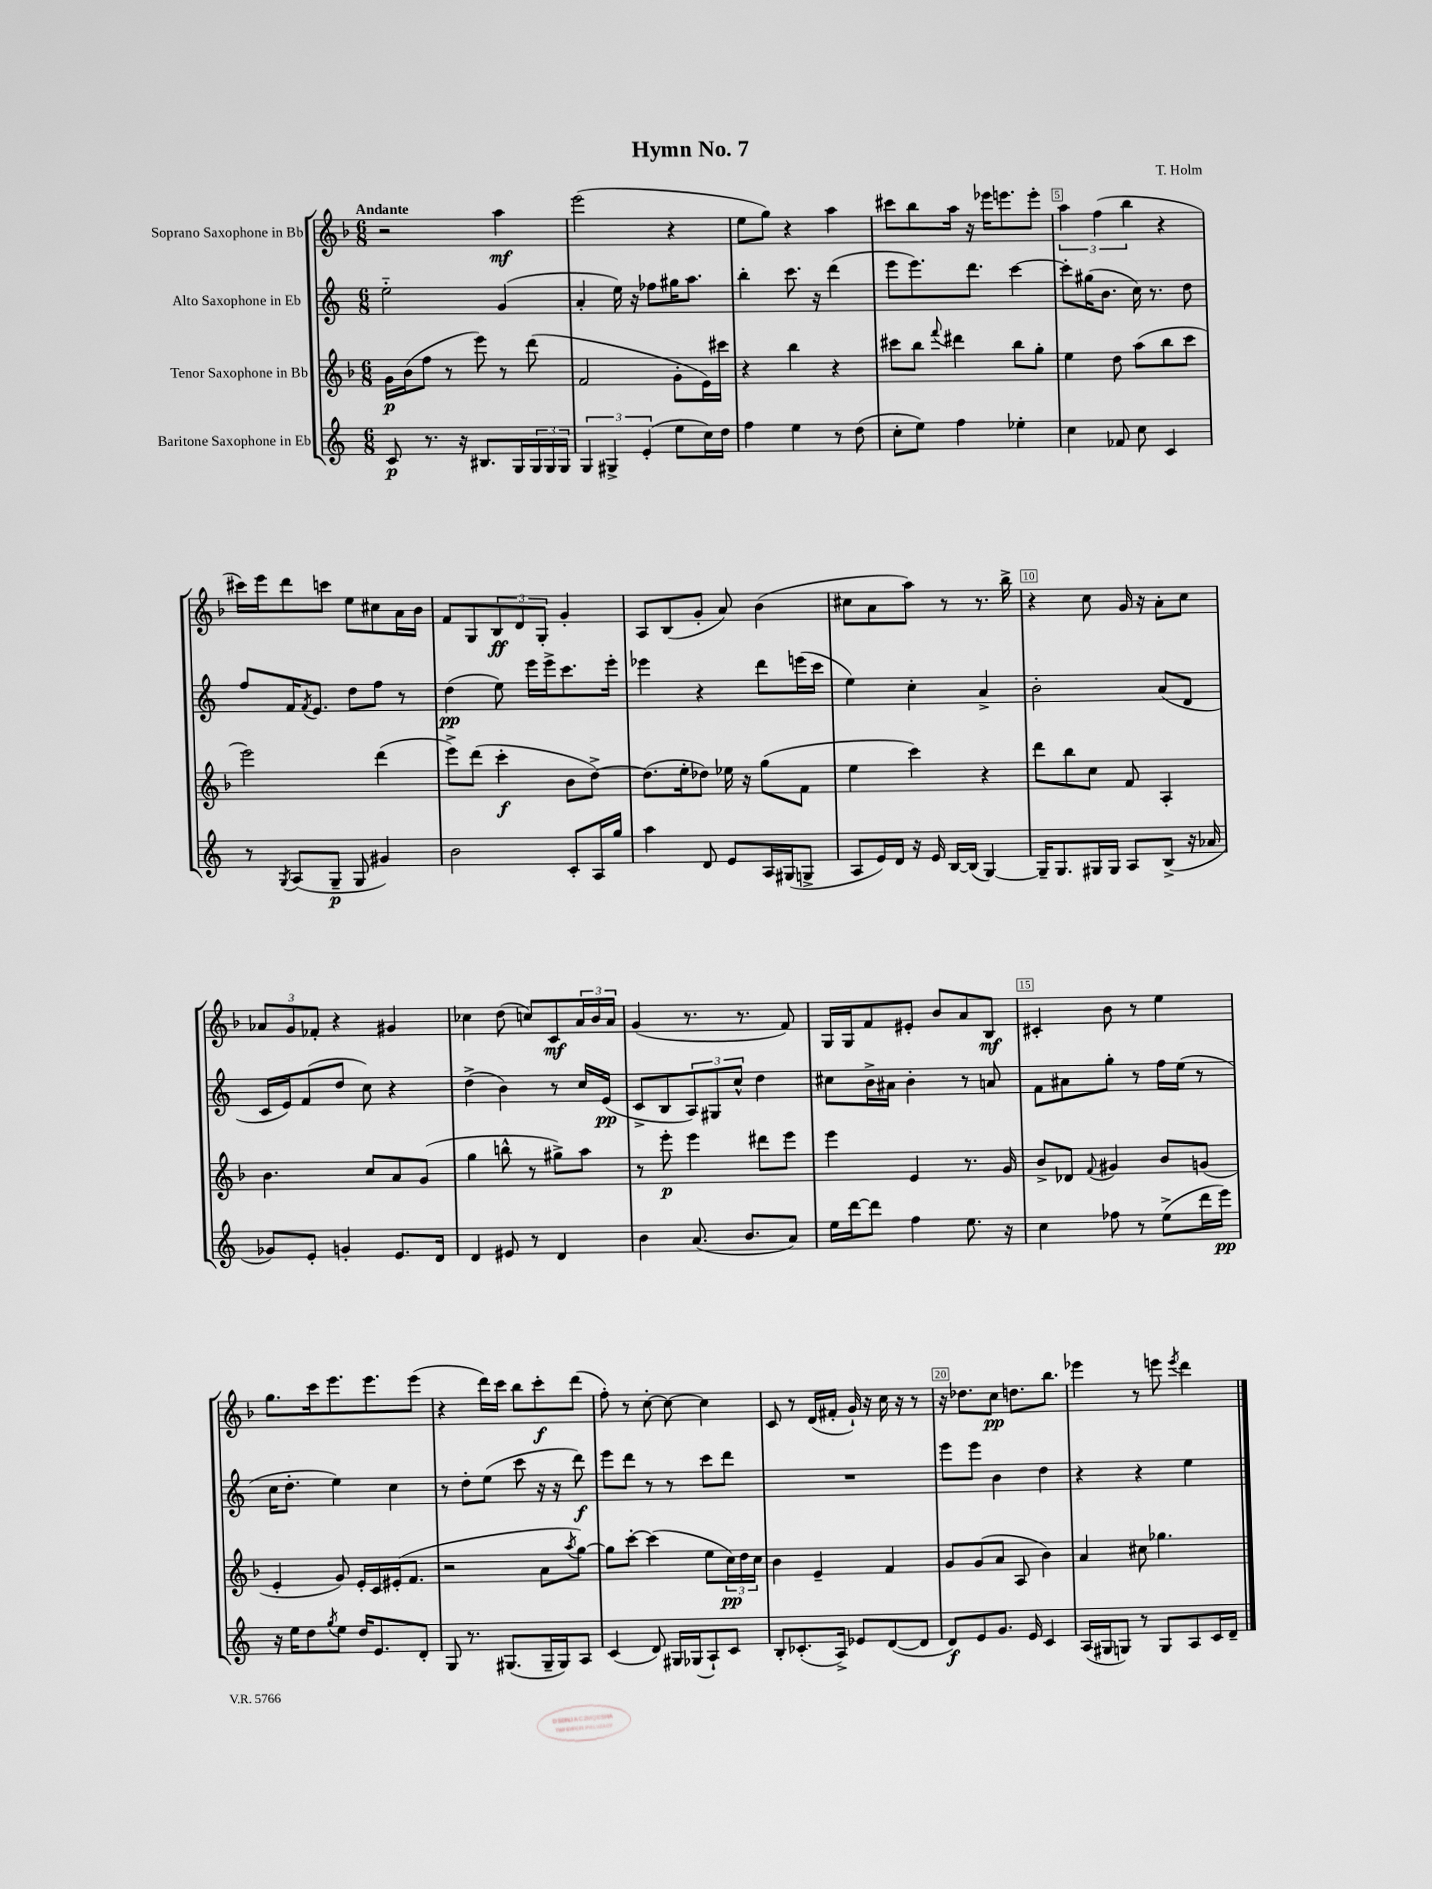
\header { title = "Hymn No. 7" composer = "T. Holm" }
<<
\new StaffGroup <<
\new Staff = "s0" \with { instrumentName = "Soprano Saxophone in Bb" } {
    \clef treble \key f \major \numericTimeSignature \time 6/8 \tempo "Andante"
    r2 a''4\mf |
    e'''2( r4 |
    e''8 g''8) r4 a''4 |
    cis'''8 bes''8 a''16 r16 ees'''16 e'''8. e'''8-. |
    \tuplet 3/2 { a''4 f''4( bes''4 } r4 |
    cis'''16) e'''16 d'''8 c'''8 e''8 cis''8 a'16 bes'16 |
    f'8 g8 \tuplet 3/2 { bes8\ff d'8 g8-. } g'4-. |
    a8 bes8( g'8-. a'8) bes'4( |
    cis''8 a'8 a''8) r8 r8. bes''16-> |
    r4 c''8 g'16 r16 a'8-. c''8 |
    \tuplet 3/2 { aes'8 g'8 fes'8-. } r4 gis'4 |
    ces''4 d''8( c''8) c'8\mf \tuplet 3/2 { a'16 bes'16 a'16 } |
    g'4( r8. r8. f'8) |
    g16 g16 f'8 eis'8-. bes'8 a'8 bes8\mf |
    cis'4-. bes'8 r8 e''4 |
    g''8. c'''16 e'''8. e'''8. e'''8( |
    r4 d'''16) c'''16 bes''8 c'''8-.\f d'''8( |
    f''8-.) r8 c''8~-. c''8~ c''4 |
    c'8 r8 d'16( fis'16-. g'16-!) r16 c''16 r16 r8 |
    r16 des''8. c''8\pp d''8. bes''8. |
    ees'''4 r8 e'''8 \acciaccatura { e'''8 } d'''4 \bar "|." |
}
\new Staff = "s1" \with { instrumentName = "Alto Saxophone in Eb" } {
    \clef treble \key c \major \numericTimeSignature \time 6/8
    e''2-_ g'4( |
    a'4-. e''16) r16 fes''8 gis''16 a''8. |
    b''4-. c'''8. r16 d'''4( |
    e'''8 e'''8.) d'''8. c'''4~ |
    c'''8-. gis''16( b'8. c''16) r8. d''8 |
    f''8 f'16 \acciaccatura { f'8 } e'8. d''8 f''8 r8 |
    d''4\pp( e''8) e'''16 e'''16-> c'''8. e'''16-. |
    ees'''4 r4 d'''8 e'''16( c'''16 |
    e''4) c''4-. a'4-> |
    b'2-. a'8( d'8 |
    c'16 e'16) f'8( d''8 c''8) r4 |
    d''4->( b'4) r8 c''16 e'16\pp( |
    c'8-> b8 \tuplet 3/2 { a8) gis8 c''8-^ } d''4 |
    cis''8 b'16-> ais'16 b'4-. r8 a'8 |
    f'8 ais'8 g''8-. r8 f''16 e''16( r8 |
    c''16 d''8.-. e''4) c''4 |
    r8 d''8-. e''8( c'''8 r16 r16 d'''8\f) |
    e'''8 d'''8 r8 r8 c'''8 d'''8 |
    R2. |
    e'''8 e'''8 b'4 d''4 |
    r4 r4 e''4 \bar "|." |
}
\new Staff = "s2" \with { instrumentName = "Tenor Saxophone in Bb" } {
    \clef treble \key f \major \numericTimeSignature \time 6/8
    g'16\p bes'16( f''8 r8 e'''8) r8 d'''8( |
    f'2 g'8-. e'16) cis'''16 |
    r4 bes''4 r4 |
    cis'''8 bes''8 \appoggiatura { f'''8 } dis'''4 bes''8 g''8-. |
    e''4 d''8 a''8( bes''8 c'''8 |
    e'''2) d'''4( |
    e'''8->) d'''8( c'''4-.\f bes'8 d''8~->) |
    d''8.( e''16-. des''8) ees''16 r16 g''8( f'8 |
    e''4 c'''4) r4 |
    d'''8 bes''8 c''8 f'8 a4-. |
    bes'4. c''8 a'8 g'8( |
    g''4 b''8-^ r8 gis''8->) a''8 |
    r8 e'''8-.\p e'''4 dis'''8 e'''8 |
    e'''4 e'4 r8. g'16 |
    bes'8-> des'8 \appoggiatura { f'8 } gis'4 bes'8 g'8( |
    e'4-. g'8) e'16-. c'16 eis'16-.( f'8. |
    r2 a'8 \acciaccatura { a''8 } g''8~) |
    g''8 c'''8~-. c'''4( e''8 \tuplet 3/2 { c''16\pp) d''16 c''16 } |
    bes'4 e'4-- f'4 |
    g'8 g'8( a'8 a8 bes'4) |
    a'4 cis''8 ges''4. \bar "|." |
}
\new Staff = "s3" \with { instrumentName = "Baritone Saxophone in Eb" } {
    \clef treble \key c \major \numericTimeSignature \time 6/8
    c'8\p r8. r16 bis8. g16 \tuplet 3/2 { g16 g16 g16 } |
    \tuplet 3/2 { g4 gis4-> e'4-.( } e''8 c''16) d''16 |
    f''4 e''4 r8 d''8( |
    c''8-. e''8) f''4 ees''4-. |
    c''4 fes'8 c''8 c'4 |
    r8 \acciaccatura { g8 } a8( g8--\p g8 gis'4) |
    b'2 c'8-. a16 g''16 |
    a''4 d'8 e'8 a16 gis16( g8-> |
    a8 e'16) d'16 r16 e'16 b16~ b16( g4~) |
    g16-- g8. gis16 gis16 a8 b8->( r16 aes'16 |
    ges'8) e'8-. g'4-. e'8. d'16 |
    d'4 eis'8 r8 d'4 |
    b'4 a'8.( b'8. a'8) |
    e''16 d'''16~ d'''8 f''4 e''8. r16 |
    c''4 fes''8 r8 e''8->( d'''16 e'''16\pp) |
    r16 e''16 d''8 \acciaccatura { g''8 } e''8 d''16 e'8. d'8-. |
    g8 r8. gis8.( gis16-- gis16) a8 |
    c'4( d'8) gis16 ges16( a8-!) c'8 |
    b8-. ces'8.-.( a16->) ees'8 d'8~( d'8 |
    d'8\f) e'8 g'8. e'16 c'4 |
    a16( gis16 g8) r8 g8 a8 c'16 d'16-- \bar "|." |
}
>>
>>
\layout { \context { \Score \override BarNumber.break-visibility = ##(#f #t #t) barNumberVisibility = #(every-nth-bar-number-visible 5) \override BarNumber.stencil = #(make-stencil-boxer 0.1 0.3 ly:text-interface::print) } }
